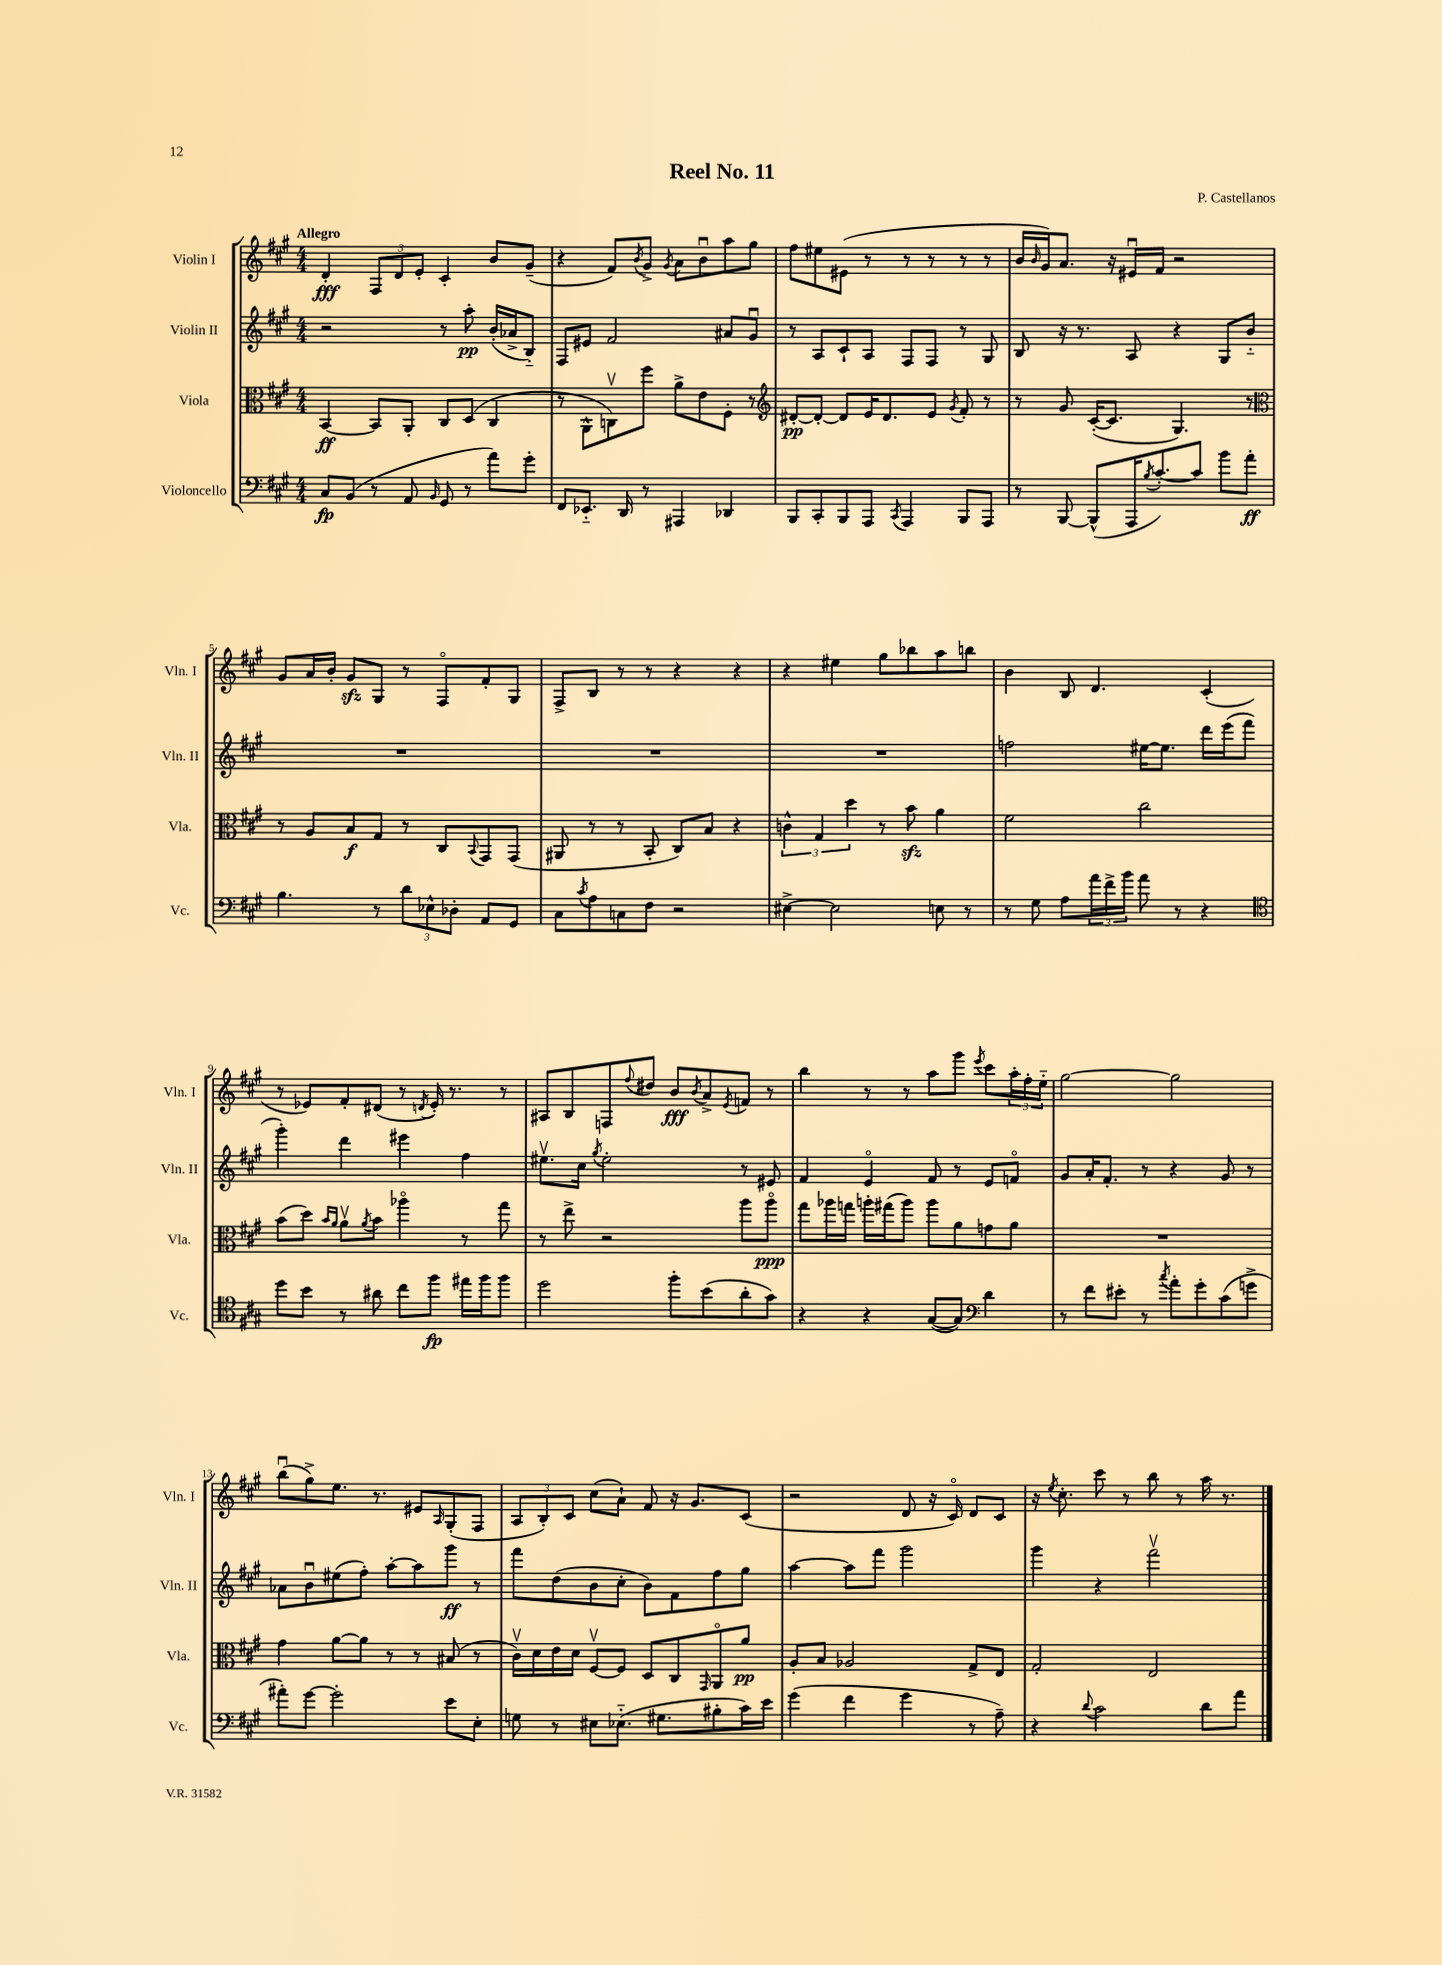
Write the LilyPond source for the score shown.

\header { title = "Reel No. 11" composer = "P. Castellanos" }
<<
\new StaffGroup <<
\new Staff = "s0" \with { instrumentName = "Violin I" shortInstrumentName = "Vln. I" } {
    \clef treble \key a \major \numericTimeSignature \time 4/4 \tempo "Allegro"
    d'4-.\fff \tuplet 3/2 { fis8 d'8 e'8-. } cis'4-. b'8 gis'8--( |
    r4 fis'8) \acciaccatura { b'8 } gis'8-> \acciaccatura { gis'8 } a'8 b'8\downbow a''8 gis''8 |
    fis''8 eis''8 eis'8( r8 r8 r8 r8 r8 |
    b'16 \grace { b'16 } gis'16) a'8. r16 eis'16\downbow fis'16 r2 |
    gis'8 a'16 b'16-. gis'8\sfz gis8 r8 fis8\flageolet fis'8-. gis8 |
    fis8-> b8 r8 r8 r4 r4 |
    r4 eis''4 gis''8 bes''8 a''8 b''8 |
    b'4 b8 d'4. cis'4-.( |
    r8 ees'8) fis'8-. dis'8( r8 \acciaccatura { d'8 } ees'16-.) r8. r8 |
    ais8 b8 f8 \appoggiatura { fis''8 } dis''8 b'8\fff \acciaccatura { b'8 } a'8-> \acciaccatura { e'8 } f'8 r8 |
    b''4 r8 r8 a''8 gis'''8 \acciaccatura { e'''8 } cis'''8 \tuplet 3/2 { a''16-. fis''16-. e''16-_ } |
    gis''2~ gis''2 |
    b''8\downbow( gis''8->) e''8. r8. eis'8 \grace { a16 } gis8-.( fis8 |
    \tuplet 3/2 { a8 b8-.) cis'8 } cis''8( a'8-!) fis'8 r16 gis'8. cis'8( |
    r2 d'8 r16 cis'16\flageolet) d'8 cis'8 |
    r16 \acciaccatura { e''8 } cis''8.-. cis'''8 r8 b''8 r8 a''16 r8. \bar "|." |
}
\new Staff = "s1" \with { instrumentName = "Violin II" shortInstrumentName = "Vln. II" } {
    \clef treble \key a \major \numericTimeSignature \time 4/4
    r2 r8 a''8-.\pp b'16-.( aes'16-> b8-_) |
    fis8 eis'8 fis'2 ais'8 gis'8\downbow |
    r8 a8 cis'8-! a8 fis8 fis8 r8 gis8 |
    b8 r16 r8. a8 r4 gis8 b'8-_ |
    R1 |
    R1 |
    R1 |
    f''2 eis''16~ eis''8. d'''16 e'''16( fis'''8 |
    gis'''4-.) d'''4 eis'''4 fis''4 |
    eis''8.\upbow cis''16 \acciaccatura { gis''8 } eis''2-. r8 eis'8 |
    fis'4 e'4\flageolet fis'8 r8 e'8 f'8\flageolet |
    gis'8 a'16-. fis'8.-. r8 r4 gis'8 r8 |
    aes'8 b'8\downbow eis''8( fis''8-.) a''8~-. a''8 gis'''8\ff r8 |
    fis'''8 d''8( b'8 cis''8-. b'8) fis'8 fis''8 gis''8 |
    a''4~ a''8 fis'''8 gis'''2 |
    gis'''4 r4 fis'''2\upbow \bar "|." |
}
\new Staff = "s2" \with { instrumentName = "Viola" shortInstrumentName = "Vla." } {
    \clef alto \key a \major \numericTimeSignature \time 4/4
    b,4~\ff b,8 a,8-. cis8 d8( cis4 |
    r8 a,8-^ c8\upbow) fis''8 a'8-> e'8 fis8-. r8 |
    \clef treble dis'8~-.\pp dis'8~-. dis'8 e'16 dis'8. e'8 \acciaccatura { gis'8 } fis'8-. r8 |
    r8 gis'8 cis'16~-.( cis'8. gis4.) r8 |
    \clef alto r8 a8 b8\f gis8 r8 cis8 \appoggiatura { b,8 } gis,8 gis,8( |
    ais,8 r8 r8 b,8-. cis8) b8 r4 |
    \tuplet 3/2 { c'4-^ gis4 d''4 } r8 b'8\sfz a'4 |
    fis'2 cis''2 |
    b'8( d''8) \grace { b'16 a'16 } a'8\upbow \acciaccatura { a'8 } b'8 aes''4\flageolet r8 gis''8 |
    r8 e''8-> r2 a''8 a''8\flageolet\ppp |
    gis''8 aes''16 g''16 a''16-. gis''16( a''8) a''8 a'8 g'8 a'8 |
    R1 |
    gis'4 a'8~ a'8 r8 r8 bis8( r8 |
    cis'16\upbow) d'16 e'16 d'16 fis8~\upbow fis8 d8 cis8 \grace { gis,16 } a,8\flageolet a'8\pp |
    a8-. b8 aes2 gis8-> e8 |
    gis2-. e2 \bar "|." |
}
\new Staff = "s3" \with { instrumentName = "Violoncello" shortInstrumentName = "Vc." } {
    \clef bass \key a \major \numericTimeSignature \time 4/4
    cis8\fp b,8( r8 a,8 \grace { b,16 } gis,8 r8 a'8) gis'8-. |
    fis,8 ees,8.-_ d,16 r8 ais,,4 des,4 |
    b,,8 cis,8-. b,,8 a,,8 \acciaccatura { cis,8 } a,,4 b,,8 a,,8 |
    r8 b,,8~ b,,8-^( a,,16 \acciaccatura { b8 } cis'8.~-.) cis'8 b'8 a'8-.\ff |
    b4. r8 \tuplet 3/2 { d'8 ees8-^ des8-. } a,8 gis,8 |
    cis8 \acciaccatura { cis'8 } a8 c8 fis8 r2 |
    eis4~-> eis2 e8 r8 |
    r8 gis8 a8 \tuplet 3/2 { a'16 fis'16-> b'16 } a'8 r8 r4 |
    \clef tenor d''8 b'8 r8 ais'8 cis''8 fis''8\fp eis''16 fis''16 fis''8 |
    d''2 fis''8-. b'8( a'8-. gis'8) |
    r4 r4 gis8~( gis8) \clef bass d'4 |
    r8 fis'8 eis'8-. r8 \acciaccatura { cis''8 } a'8-. gis'8-. cis'8( g'8-> |
    ais'8-.) gis'8~ gis'2-. e'8 e8-. |
    g8 r8 eis8 ees8.-_( gis8. bis8-. cis'16) e'16 |
    gis'4( fis'4 gis'4 r8 a8--) |
    r4 \appoggiatura { d'8 } cis'2 d'8 a'8 \bar "|." |
}
>>
>>
